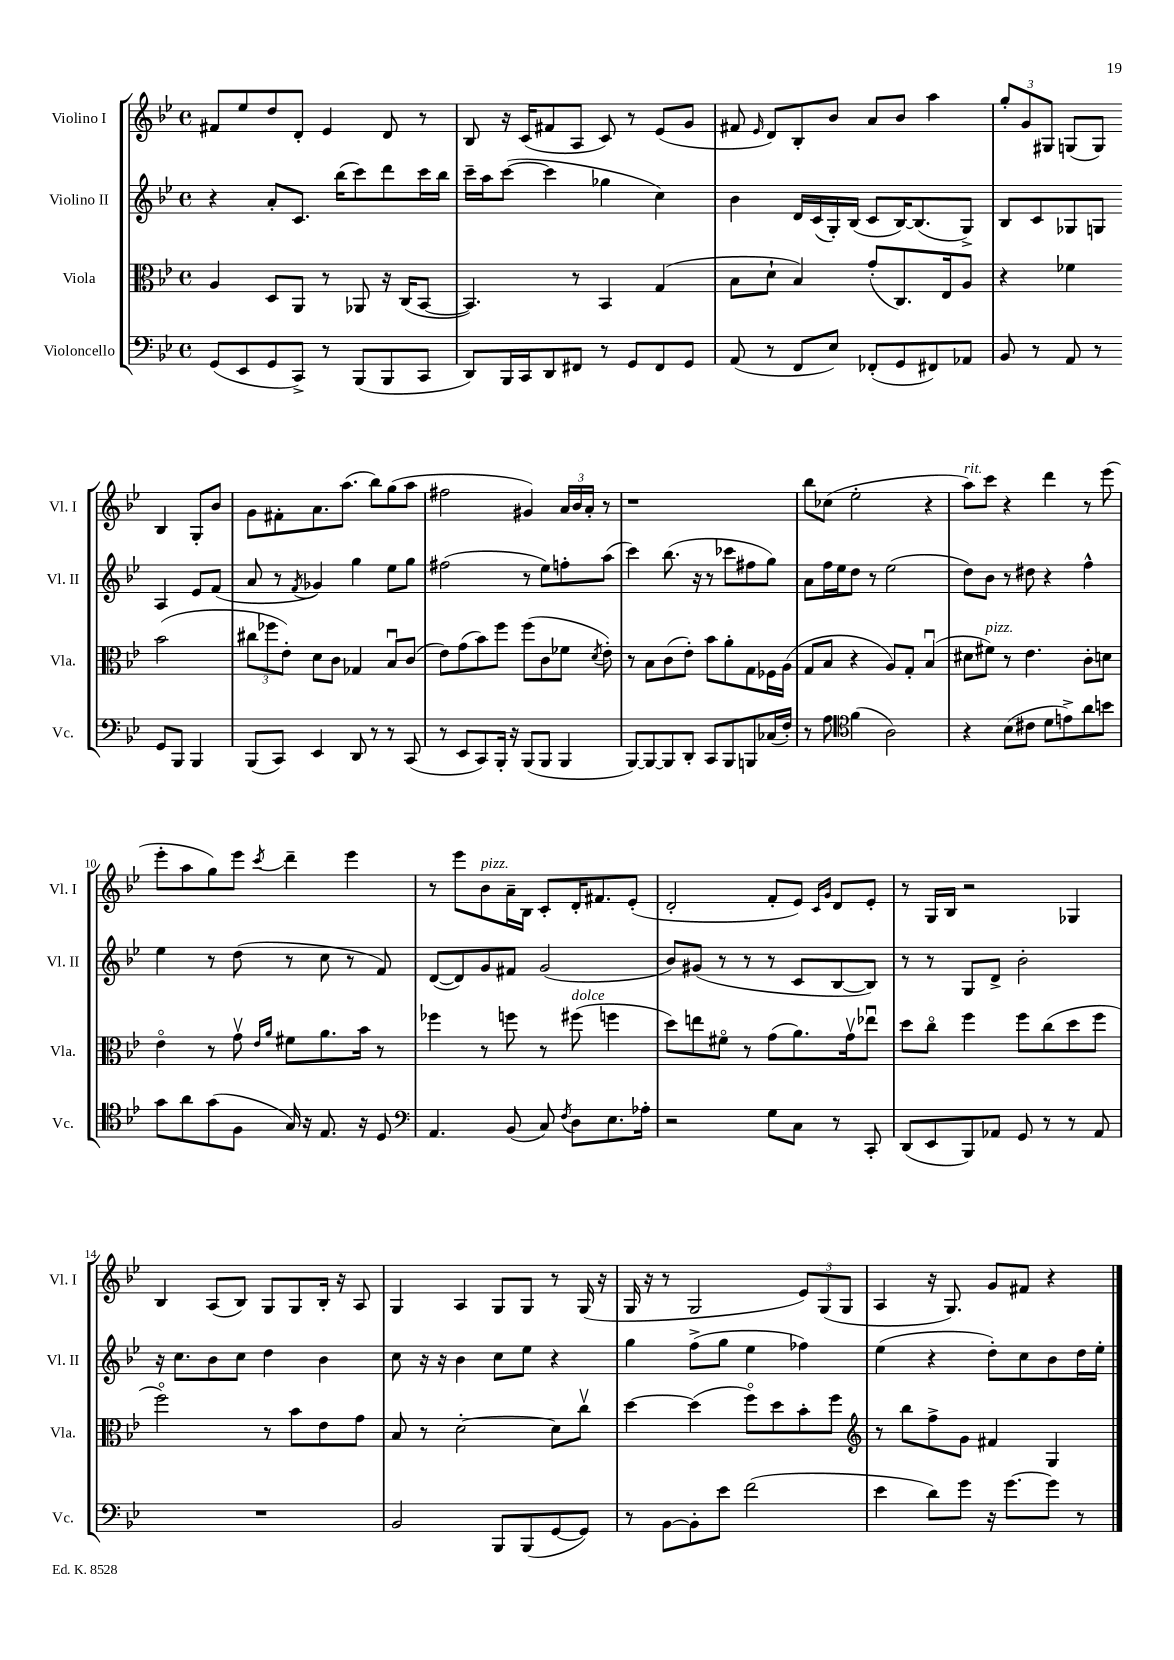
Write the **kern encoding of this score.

**kern	**kern	**kern	**kern
*part4	*part3	*part2	*part1
*staff4	*staff3	*staff2	*staff1
*I"Violoncello	*I"Viola	*I"Violino II	*I"Violino I
*I'Vc.	*I'Vla.	*I'Vl. II	*I'Vl. I
*clefF4	*clefC3	*clefG2	*clefG2
*k[b-e-]	*k[b-e-]	*k[b-e-]	*k[b-e-]
*M4/4	*M4/4	*M4/4	*M4/4
*met(c)	*met(c)	*met(c)	*met(c)
=1	=1	=1	=1
(8GG/L	4A/	4r	8f#X/L
8EE-/	.	.	8ee-/
8GG/	8D/L	8a'/L	8dd/
8CC^/J)	8AA/J	8.c/J	8d'/J
8r	8r	.	4e-/
.	.	(16bb-\KL	.
(8BBB-/L	8AA-X/	8ccc\)	.
8BBB-/	16r	8ddd\	8d/
.	(16C/KL	.	.
8CC/J	[8BB-/J	16ccc\L	8r
.	.	16bb-\JJ	.
=2	=2	=2	=2
8DD/L)	4.BB-/])	16ccc~\LL	8B-/
.	.	16aa\J	.
16BBB-/L	.	([8ccc\J	16r
16CC/J	.	.	(16c/KL
8DD/	.	4ccc\]	8f#X/
8FF#X/J	8r	.	8A/J
8r	4BB-/	4gg-X\	8c/)
8GG/L	.	.	8r
8FF#/	(4G/	4cc\)	(8e-/L
8GG/J	.	.	8g/J
=3	=3	=3	=3
(8AA/	8B-\L	4b-\	8f#X/
.	.	.	16qqe-/
8r	8d`\J	.	8d/L)
8FF/L	4B-/)	16d/LL	8B-'/
.	.	(16c/	.
8E-/J)	.	16G'/)	8b-/J
.	.	(16B-/JJ	.
(8FF-X'/L	(8g'/L	8c/L	8a/L
8GG/	8.C/)	[16B-/K)	8b-/J
.	.	(8.B-/]	.
8FF#X/)	.	.	4aa\
.	16E-/k	.	.
8AA-X/J	8A/J	8G^/J)	.
=4	=4	=4	=4
8BB-/	4r	8B-/L	12gg'/L
.	.	.	12g/
8r	.	8c/	.
.	.	.	12G#X/J
8AA/	4f-X\	8G-X/	(8Gn/L
8r	.	8Gn/J	8G/J)
8GG/L	(2b-\	4A/	4B-/
8BBB-/J	.	.	.
4BBB-/	.	8e-/L	8G'/L
.	.	(8f/J	8b-/J
!!LO:LB:g=z
=5	=5	=5	=5
(8BBB-/L	12cc#X\L	8a/	8g\L
.	12ff-X\	.	.
8CC/J)	.	8r	8f#X'\
.	12e-'\J)	.	.
.	.	8qf/	.
4EE-/	8d\L	4g-X/)	8.a\
.	8c\J	.	.
.	.	.	(8.aa\J
8DD/	4G-X/	4gg\	.
8r	.	.	8bb-\L)
8r	8B-u/L	8ee-\L	(8gg\
(8CC/	(8c/J	8gg\J	8aa\J
=6	=6	=6	=6
8r	8e-\L)	(2ff#X\	2ff#X\
8EE-/L	(8g\	.	.
8CC/)	8b-\)	.	.
16BBB-'/Jk	8ff\J	.	.
16r	.	.	.
(8BBB-/L	(8ff\L	8r	4g#X/)
8BBB-/J	8c\	8ee-\L)	.
4BBB-/	8f-X\J	8ffn'\	24a/LL
.	.	.	24b-/
.	.	.	24a'/JJ
.	8qd/	.	.
.	8e-'\)	(8aa\J	8r
=7	=7	=7	=7
[8BBB-/L)	8r	4ccc\)	1r
8BBB-/_	8B-\L	.	.
8BBB-/]	(8c\	(8.bb-\	.
8DD'/J	8e-'\J)	.	.
.	.	16r	.
8CC/L	8b-\L	8r	.
8BBB-/	8a'\	8ccc-X\L	.
8BBBn/	8G\	8ff#X\	.
(16C-X/L	16F-X\L	8gg\J)	.
16F'/JJ)	(16A\JJ	.	.
=8	=8	=8	=8
8r	8G/L	8a\L	8bb-\L
8A\	8B-/J	16ff\L	(8cc-X\J
.	.	16ee-\J	.
*clefC4	*	*	*
(4f\	4r	8dd\J	2ee-'\
.	.	8r	.
2A\)	8A/L)	(2ee-\	.
.	8G'/J	.	.
.	(4B-u/	.	4r
=9	=9	=9	=9
!	!	!	!LO:TX:a:i:t=rit.
4r	8d#X\L	8dd\L)	8aa\L)
!	!LO:TX:a:i:t=pizz.	!	!
.	8f#X\J)	8b-\J	8ccc\J
(8B-\L	8r	8r	4r
8c#X\J	4.e-\	8dd#X\	.
8d\L	.	4r	4ddd\
8en^\)	.	.	.
8a\	8c'\L	4ff^^\	8r
8bn\J	8dn\J	.	(8eee-\
!!LO:LB:g=z
=10	=10	=10	=10
8g\L	4e-\	4ee-\	8eee-'\L
8a\	.	.	8aa\
(8g\	8r	8r	8gg\)
8F\J	8gv\	(8dd\	8eee-\J
.	16qqe-/LL	.	.
.	16qqa/JJ	.	8qccc/
16G/)	8f#X\L	8r	4ddd~\
16r	.	.	.
8.E-/	8.a\	8cc\	.
.	.	8r	4eee-\
16r	16b-\Jk	.	.
8D/	8r	8f/)	.
=11	=11	=11	=11
*clefF4	*	*	*
4.AA/	4ff-X\	([8d/L	8r
.	.	8d/])	8eee-\L
!	!	!	!LO:TX:a:i:t=pizz.
.	8r	8g/	8b-\
(8BB-/	8ffn\	8f#X/J	16a~\L
.	.	.	16B-\JJ
8C/)	8r	(2g/	8c'/L
8qF/	.	.	.
!	!LO:TX:a:i:t=dolce	!	!
8D\L	(8ff#X\	.	16d'/K
.	.	.	8.f#X/
8.E-\	4ffn\	.	.
.	.	.	(8e-'/J
16A-X'\Jk	.	.	.
=12	=12	=12	=12
2r	8dd\L)	8b-/L)	2d'/
.	8een\	(8g#X/J	.
.	8f#X\J	8r	.
.	8r	8r	.
8G\L	(8g\L	8r	8f'/L
8C\J	8.a\)	8c/L	8e-/J)
.	.	.	16qqc/LL
.	.	.	16qqg/JJ
8r	.	[8B-/	8d/L
.	16gv\k	.	.
8CC'/	8ee-Xu\J	8B-/J])	8e-'/J
=13	=13	=13	=13
(8DD/L	8dd\L	8r	8r
8EE-/	8cc\J	8r	16G/LL
.	.	.	16B-/JJ
8BBB-/)	4ff\	8G/L	2r
8AA-X/J	.	8d^/J	.
8GG/	8ff\L	2b-'\	.
8r	(8cc\	.	.
8r	8dd\	.	4G-X/
8AA-/	8ff\J	.	.
!!LO:LB:g=z
=14	=14	=14	=14
1r	2ff\)	16r	4B-/
.	.	8.cc\L	.
.	.	8b-\	(8A/L
.	.	8cc\J	8B-/J)
.	8r	4dd\	8G/L
.	8b-\L	.	8G/
.	8e-\	4b-\	16B-'/Jk
.	.	.	16r
.	8g\J	.	8A/
=15	=15	=15	=15
2BB-/	8B-/	8cc\	4G/
.	8r	16r	.
.	.	16r	.
.	[2d'\	4b-\	4A/
8BBB-/L	.	8cc\L	8G/L
(8BBB-/	.	8ee-\J	8G/J
[8GG/	8d\L]	4r	8r
8GG/J])	8ccv\J	.	(16G/
.	.	.	16r
=16	=16	=16	=16
8r	[4dd\	4gg\	16G/
.	.	.	16r
[8BB-\L	.	.	8r
8BB-'\]	(4dd\]	(8ff^\L	2G/
8e-\J	.	8gg\J	.
(2f\	8ff\L)	4ee-\	.
.	8dd\	.	.
.	8b-'\	4ff-X\)	12e-/L)
.	.	.	(12G/
.	8ff\J	.	.
.	.	.	12G/J
=17	=17	=17	=17
*	*clefG2	*	*
4e-\	8r	(4ee-\	4A/
.	8bb-\L	.	.
8d\L)	8ff^\	4r	16r
.	.	.	8.G/)
8g\J	8g\J	.	.
16r	4f#X/	8dd'\L)	8g/L
[8.g\L	.	.	.
.	.	8cc\	8f#X/J
8g\J]	4G/	8b-\	4r
8r	.	16dd\L	.
.	.	16ee-'\JJ	.
==	==	==	==
*-	*-	*-	*-
